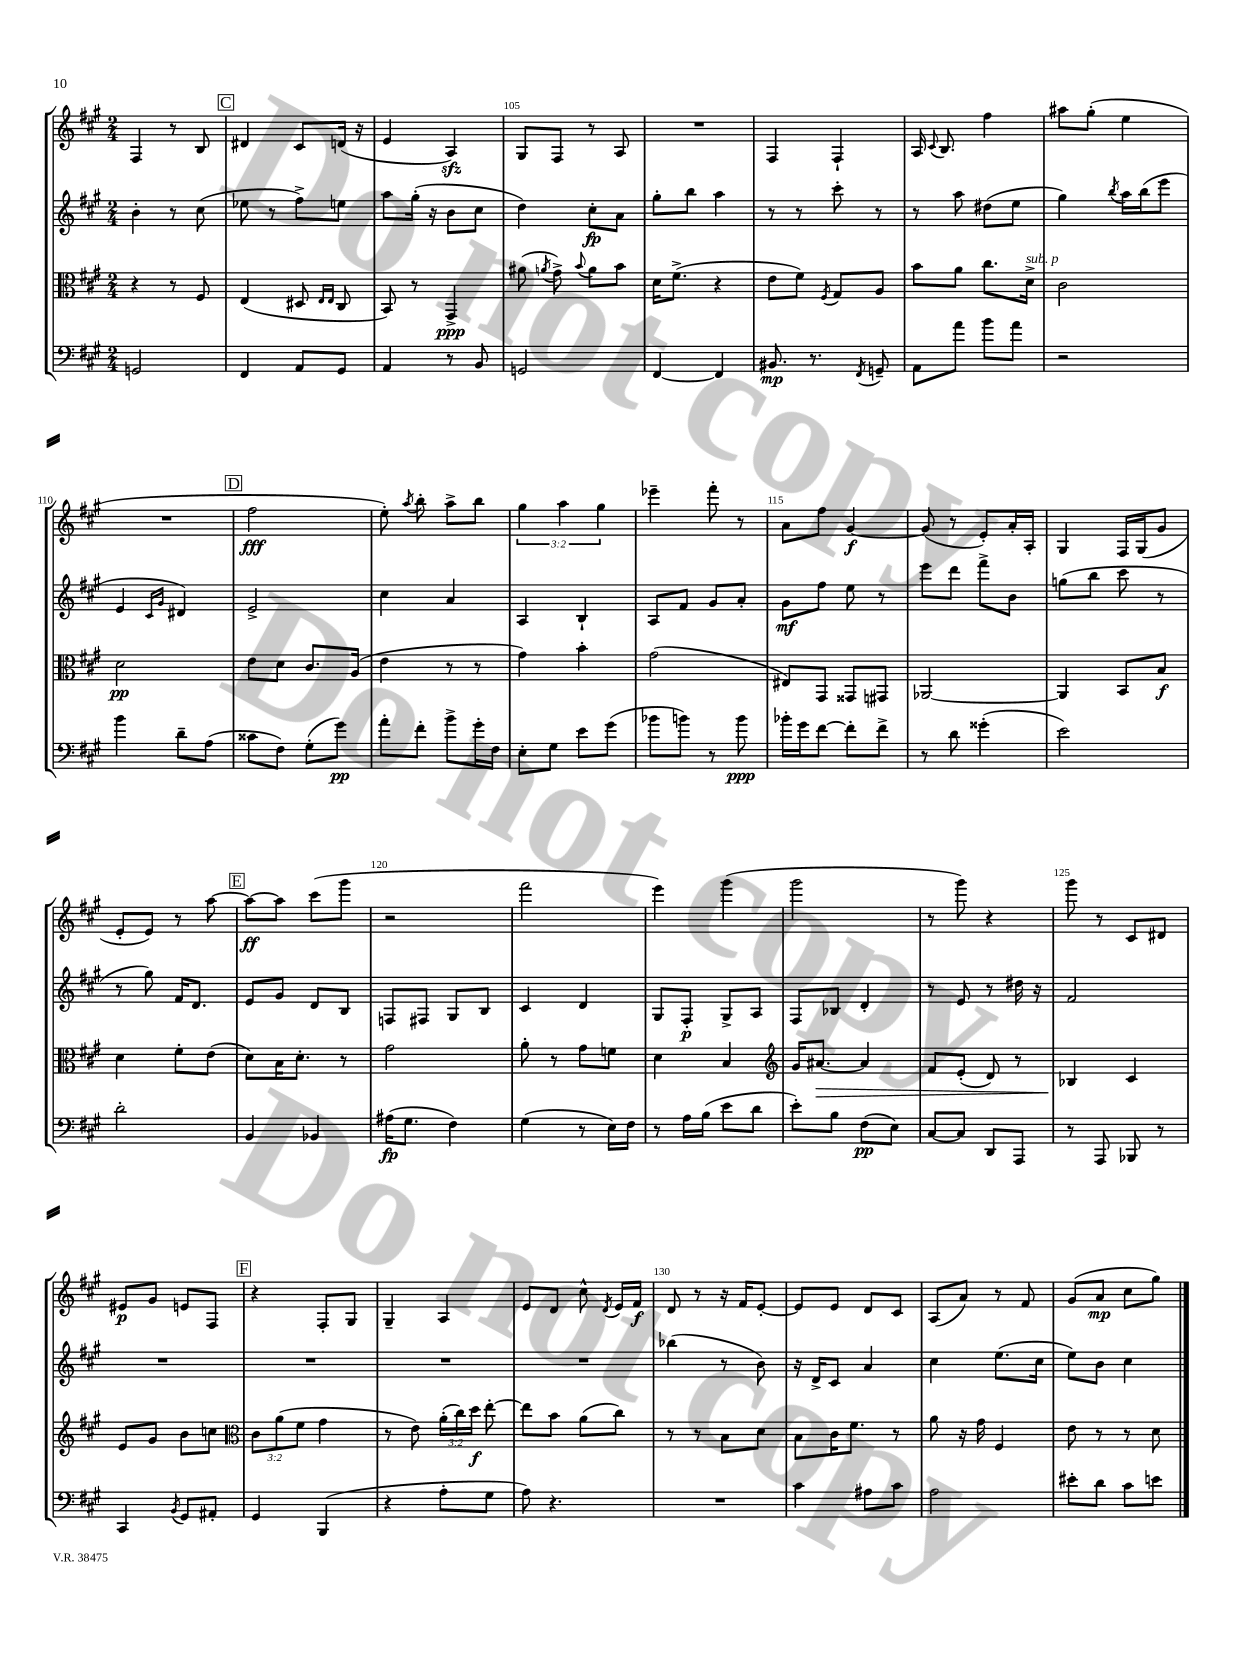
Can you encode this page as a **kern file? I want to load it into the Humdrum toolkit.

**kern	**kern	**kern	**kern
*staff4	*staff3	*staff2	*staff1
*clefF4	*clefC3	*clefG2	*clefG2
*k[f#c#g#]	*k[f#c#g#]	*k[f#c#g#]	*k[f#c#g#]
*M2/4	*M2/4	*M2/4	*M2/4
2GG	4r	4b'	4F#
.	8r	8r	8r
.	8F#	(8cc#	8B
=	=	=	=
4FF#	(4E	8ee-	4d#
.	.	8r	.
8AA	8D#	8ff#^)	8c#
.	16qqE	.	.
.	16qqE	.	.
8GG#	8C#	8ee	(16d
.	.	.	16r
=	=	=	=
4AA	8BB)	8aa	4e
.	8r	(16gg#'	.
.	.	16r	.
8r	4GG#^	8b	4A)
8BB	.	8cc#	.
=	=	=	=
2GG	(8a#	4dd)	8G#
.	8qa	.	.
.	8g#^)	.	8F#
.	8qqb	.	.
.	8a	8cc#'	8r
.	8b	8a	8A
=	=	=	=
[4FF#	16d	8gg#'	2r
.	(8.f#^	.	.
.	.	8bb	.
4FF#]	4r	4aa	.
=	=	=	=
8.BB#	8e	8r	4F#
.	8f#)	8r	.
8.r	.	.	.
.	8qF#	.	.
.	8G#	8ccc#'	4F#`
8qFF#	.	.	.
8GG~	8A	8r	.
=	=	=	=
8AA	8b	8r	16A
.	.	.	8qqc#
.	.	.	8.B
8a	8a	8aa	.
8b	8.cc#	(8dd#	4ff#
8a	.	8ee	.
.	16d^	.	.
=	=	=	=
2r	2c#	4gg#)	8aa#
.	.	.	(8gg#'
.	.	8qbb	.
.	.	16aa	4ee
.	.	(16bb	.
.	.	8eee	.
=	=	=	=
4b	2d	4e	2r
.	.	16qqc#	.
.	.	16qqg#	.
8d~	.	4d#)	.
(8A	.	.	.
=	=	=	=
8c##	8e	2e^	2ff#
8F#)	8d	.	.
(8G#'	8.c#	.	.
8g#)	.	.	.
.	(16A	.	.
=	=	=	=
8a'	4e	4cc#	8ee')
.	.	.	8qaa
8f#'	.	.	8bb'
8b^	8r	4a	8aa^
16g#'	8r	.	8bb
16F#	.	.	.
=	=	=	=
8E'	4g#)	4A	6gg#
8G#	.	.	.
.	.	.	6aa
8e	4b'	4B`	.
.	.	.	6gg#
(8g#	.	.	.
=	=	=	=
8b-	(2g#	8A	4eee-~
8b)	.	8f#	.
8r	.	8g#	8fff#'
8b	.	8a'	8r
=	=	=	=
16b-'	8E#)	8g#	8a
16g#	.	.	.
[8f#	8GG#	8ff#	8ff#
8f#']	8GG##	8ee	[4g#
8f#^	8GG#	8r	.
=	=	=	=
8r	[2AA-	8eee	(8g#]
8d	.	8ddd	8r
(4g##'	.	8fff#^	8e')
.	.	8b	16a'
.	.	.	16A'
=	=	=	=
2e)	4AA-]	(8gg	4G#
.	.	8bb	.
.	8BB	8ccc#	16F#
.	.	.	(16G#
.	8B	8r	8g#
=	=	=	=
2d'	4d	8r	8e'
.	.	8gg#)	8e)
.	8f#'	16f#	8r
.	.	8.d	.
.	(8e	.	[8aa
=	=	=	=
4BB	8d)	8e	8aa_
.	16B	8g#	8aa]
.	8.d'	.	.
4BB-	.	8d	(8ccc#
.	8r	8B	8ggg#
=	=	=	=
(16A#	2g#	8F	2r
8.G#	.	.	.
.	.	8F#	.
4F#)	.	8G#	.
.	.	8B	.
=	=	=	=
(4G#	8a'	4c#	2fff#
.	8r	.	.
8r	8g#	4d	.
16E)	8f	.	.
16F#	.	.	.
=	=	=	=
8r	4d	8G#	4eee)
16A	.	8F#'	.
(16B	.	.	.
8e	4B	8G#^	(4ggg#
8d	.	8A	.
=	=	=	=
*	*clefG2	*	*
8e')	16g#	8F#	2ggg#
.	[8.a#	.	.
8B	.	8B-	.
(8F#	4a#]	4d'	.
8E)	.	.	.
=	=	=	=
[8C#	8f#	8r	8r
8C#]	(8e'	8e	8ggg#)
8DD	8d)	8r	4r
8AAA	8r	16dd#	.
.	.	16r	.
=	=	=	=
8r	4B-	2f#	8ggg#
8AAA	.	.	8r
8BBB-	4c#	.	8c#
8r	.	.	8d#
=	=	=	=
4CC#	8e	2r	8e#
.	8g#	.	8g#
8qBB	.	.	.
8GG#	8b	.	8e
8AA#'	8cc	.	8F#
=	=	=	=
*	*clefC3	*	*
4GG#	12c#	2r	4r
.	(12a	.	.
.	12f#	.	.
(4BBB	4g#	.	8F#'
.	.	.	8G#
=	=	=	=
4r	8r	2r	4G#~
.	8e)	.	.
8A'	(24a'	.	4A
.	24cc#)	.	.
.	24dd	.	.
8G#	[8ee'	.	.
=	=	=	=
8A)	8ee]	2r	8e
4.r	8b	.	8d
.	(8a	.	8cc#^^
.	.	.	8qd
.	8cc#)	.	16e
.	.	.	16f#
=	=	=	=
2r	8r	(4bb-	8d
.	8r	.	8r
.	8B	8r	16r
.	.	.	16f#
.	8d	8b)	[8e'
=	=	=	=
4c#	8B	16r	8e]
.	.	16d^	.
.	16c#	8c#	8e
.	8.f#	.	.
8A#	.	4a	8d
8c#	8r	.	8c#
=	=	=	=
2A	8a	4cc#	(8A
.	16r	.	8a)
.	16g#	.	.
.	4F#	(8.ee	8r
.	.	.	8f#
.	.	16cc#	.
=	=	=	=
8e#'	8e	8ee)	(8g#
8d	8r	8b	8a
8c#	8r	4cc#	8cc#
8e	8d	.	8gg#)
==	==	==	==
*-	*-	*-	*-
